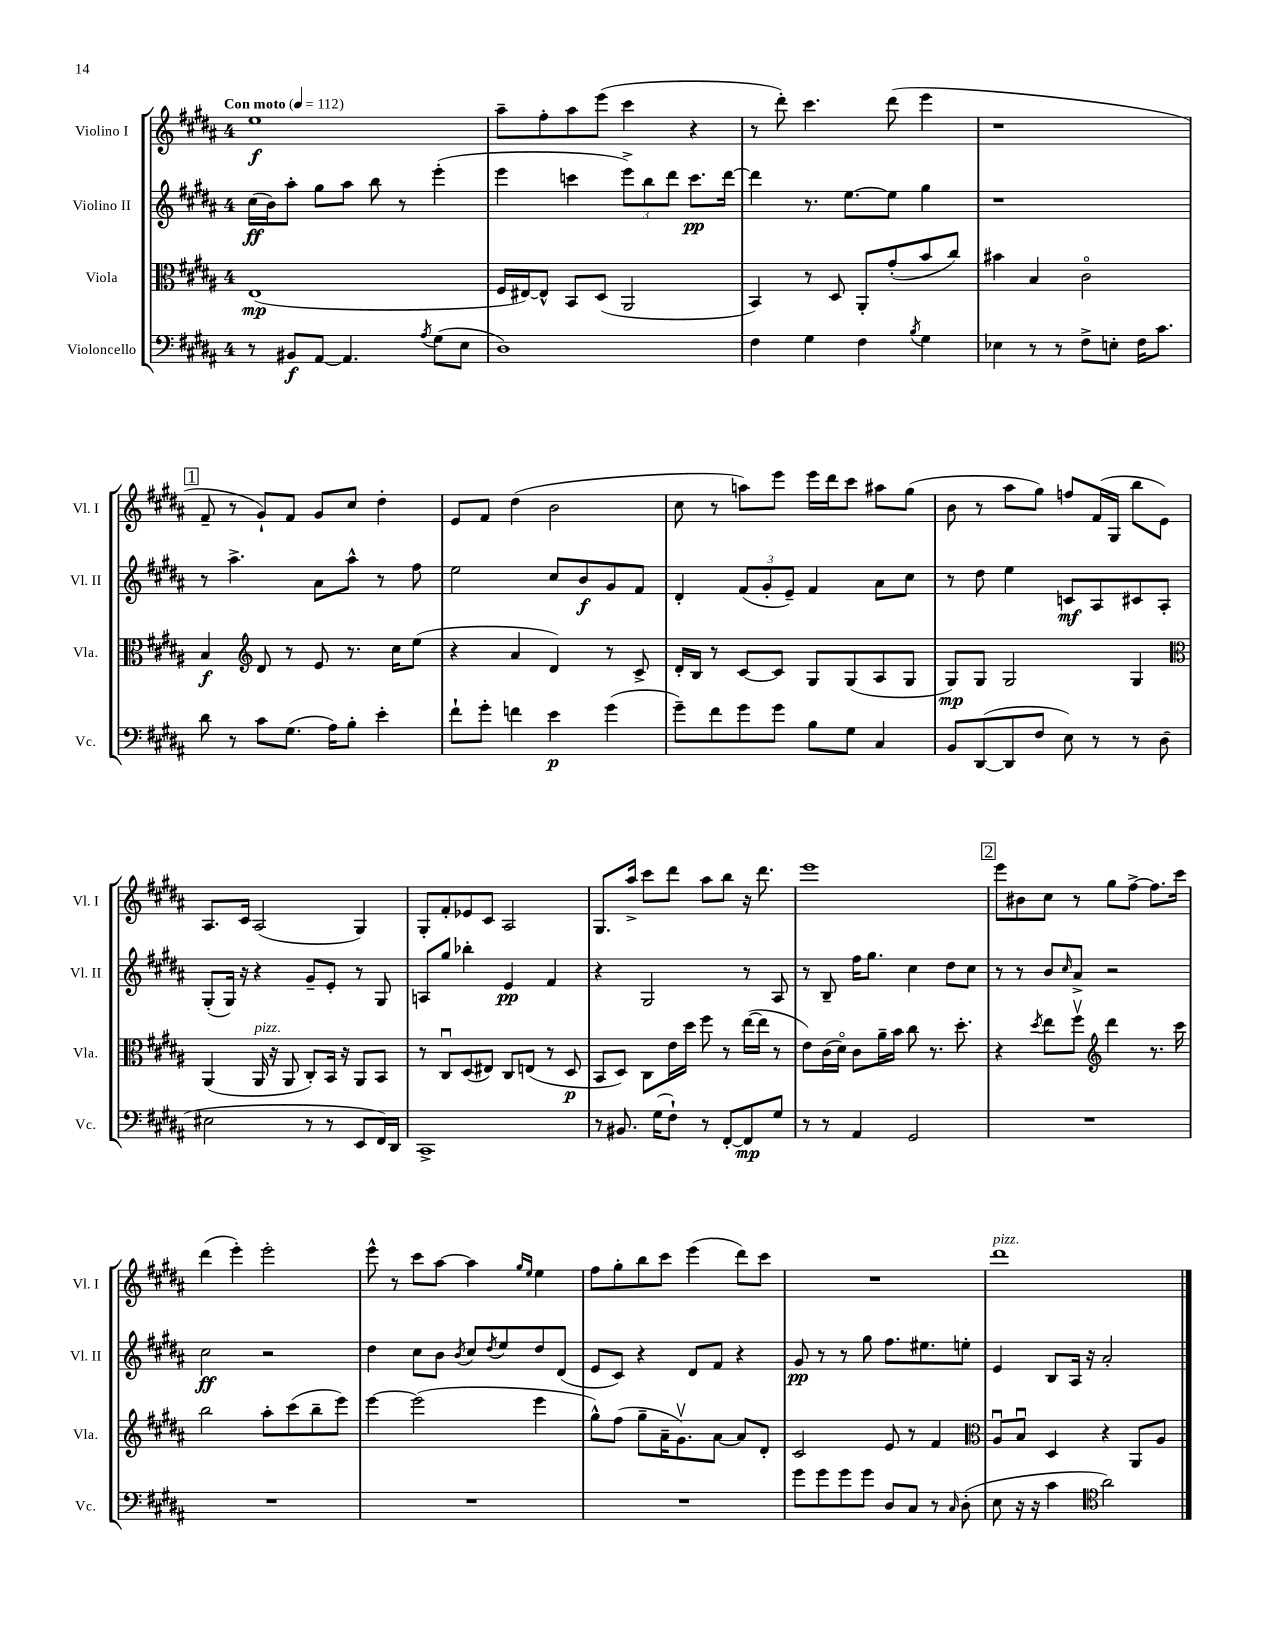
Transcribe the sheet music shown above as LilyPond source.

<<
\new StaffGroup <<
\new Staff = "s0" \with { instrumentName = "Violino I" shortInstrumentName = "Vl. I" } {
    \clef treble \key b \major \once \override Staff.TimeSignature.style = #'single-digit \time 4/4 \tempo "Con moto" 4 = 112
    e''1\f |
    ais''8-- fis''8-. ais''8 e'''8( cis'''4 r4 |
    r8 dis'''8-.) cis'''4. dis'''8( e'''4 |
    r1 |
    \mark \markup { \box "1" } fis'8-- r8 gis'8-!) fis'8 gis'8 cis''8 dis''4-. |
    e'8 fis'8 dis''4( b'2 |
    cis''8 r8 a''8) e'''8 e'''16 dis'''16 cis'''8 ais''8 gis''8( |
    b'8 r8 ais''8 gis''8) f''8 fis'16( gis16 b''8 e'8) |
    ais8. cis'16 ais2( gis4) |
    gis8-. fis'8-. ees'8 cis'8 ais2 |
    gis8. ais''16-> cis'''8 dis'''8 ais''8 b''8 r16 dis'''8. |
    e'''1 |
    \mark \markup { \box "2" } e'''8 bis'8 cis''8 r8 gis''8 fis''8~-> fis''8. cis'''16 |
    dis'''4( e'''4-.) e'''2-. |
    e'''8-^ r8 cis'''8 ais''8~ ais''4 \grace { gis''16 e''16 } e''4 |
    fis''8 gis''8-. b''8 cis'''8 e'''4( dis'''8) cis'''8 |
    R1 |
    dis'''1^\markup { \italic "pizz." } \bar "|." |
}
\new Staff = "s1" \with { instrumentName = "Violino II" shortInstrumentName = "Vl. II" } {
    \clef treble \key b \major \once \override Staff.TimeSignature.style = #'single-digit \time 4/4
    cis''16\ff( b'16) ais''8-. gis''8 ais''8 b''8 r8 e'''4-.( |
    e'''4 c'''4 \tuplet 3/2 { e'''8->) b''8 dis'''8 } c'''8.\pp dis'''16~ |
    dis'''4 r8. e''8.~ e''8 gis''4 |
    r1 |
    \mark \markup { \box "1" } r8 ais''4.-> ais'8 ais''8-^ r8 fis''8 |
    e''2 cis''8 b'8\f gis'8 fis'8 |
    dis'4-. \tuplet 3/2 { fis'8( gis'8-. e'8--) } fis'4 ais'8 cis''8 |
    r8 dis''8 e''4 c'8\mf ais8 cis'8 ais8-. |
    gis8-.( gis16) r16 r4 gis'8-- e'8-. r8 gis8 |
    a8 gis''8 bes''4-. e'4\pp fis'4 |
    r4 gis2 r8 ais8 |
    r8 b8-- fis''16 gis''8. cis''4 dis''8 cis''8 |
    \mark \markup { \box "2" } r8 r8 b'8 \grace { cis''16 } ais'8-> r2 |
    cis''2\ff r2 |
    dis''4 cis''8 b'8 \acciaccatura { b'8 } cis''8 \acciaccatura { dis''8 } e''8 dis''8 dis'8( |
    e'8 cis'8) r4 dis'8 fis'8 r4 |
    gis'8\pp r8 r8 gis''8 fis''8. eis''8. e''8-. |
    e'4 b8 ais16 r16 ais'2-. \bar "|." |
}
\new Staff = "s2" \with { instrumentName = "Viola" shortInstrumentName = "Vla." } {
    \clef alto \key b \major \once \override Staff.TimeSignature.style = #'single-digit \time 4/4
    e1\mp( |
    fis16 eis16~) eis8-^ b,8 dis8( ais,2 |
    b,4) r8 dis8 ais,8-. gis'8-.( b'8 cis''8) |
    bis'4 b4 cis'2\flageolet |
    \mark \markup { \box "1" } b4\f \clef treble dis'8 r8 e'8 r8. cis''16 e''8( |
    r4 ais'4 dis'4) r8 cis'8-> |
    dis'16-. b16 r8 cis'8~ cis'8 gis8 gis8( ais8 gis8 |
    gis8\mp) gis8 gis2 gis4 |
    \clef alto ais,4( ais,16^\markup { \italic "pizz." } r16 ais,8 cis8-.) b,16 r16 ais,8 b,8 |
    r8 cis8\downbow dis8( eis8) cis8 e8( r8 dis8\p |
    b,8 dis8) cis8 e'16 dis''16 fis''8 r8 e''16~( e''16 r8 |
    e'8) cis'16( dis'16\flageolet) cis'8 ais'16-- b'16 cis''8 r8. dis''8.-. |
    \mark \markup { \box "2" } r4 \acciaccatura { dis''8 } e''8 fis''8\upbow \clef treble dis'''4 r8. cis'''16 |
    b''2 ais''8-. cis'''8( b''8-- e'''8) |
    e'''4~ e'''2( e'''4 |
    gis''8-^) fis''8( gis''8-- ais'16-- gis'8.\upbow) ais'8~ ais'8 dis'8-. |
    cis'2 e'8 r8 fis'4 |
    \clef alto ais8\downbow b8\downbow dis4 r4 ais,8 ais8 \bar "|." |
}
\new Staff = "s3" \with { instrumentName = "Violoncello" shortInstrumentName = "Vc." } {
    \clef bass \key b \major \once \override Staff.TimeSignature.style = #'single-digit \time 4/4
    r8 bis,8\f ais,8~ ais,4. \acciaccatura { ais8 } gis8( e8 |
    dis1) |
    fis4 gis4 fis4 \acciaccatura { b8 } gis4 |
    ees4 r8 r8 fis8-> e8-. fis16 cis'8. |
    \mark \markup { \box "1" } dis'8 r8 cis'8 gis8.( ais16) b8-. e'4-. |
    fis'8-! gis'8-. f'4 e'4\p gis'4( |
    gis'8--) fis'8 gis'8 gis'8 b8 gis8 cis4 |
    b,8 dis,8~( dis,8 fis8 e8) r8 r8 dis8( |
    eis2 r8 r8 e,8 fis,16) dis,16 |
    cis,1-> |
    r8 bis,8. gis16( fis8-!) r8 fis,8~-. fis,8\mp gis8 |
    r8 r8 ais,4 gis,2 |
    \mark \markup { \box "2" } R1 |
    R1 |
    R1 |
    R1 |
    gis'8 gis'8 gis'8 gis'8 dis8 cis8 r8 \grace { cis16 } dis8-.( |
    e8 r16 r16 cis'4 \clef tenor ais'2) \bar "|." |
}
>>
>>
\layout { \context { \Score \remove "Bar_number_engraver" } }
